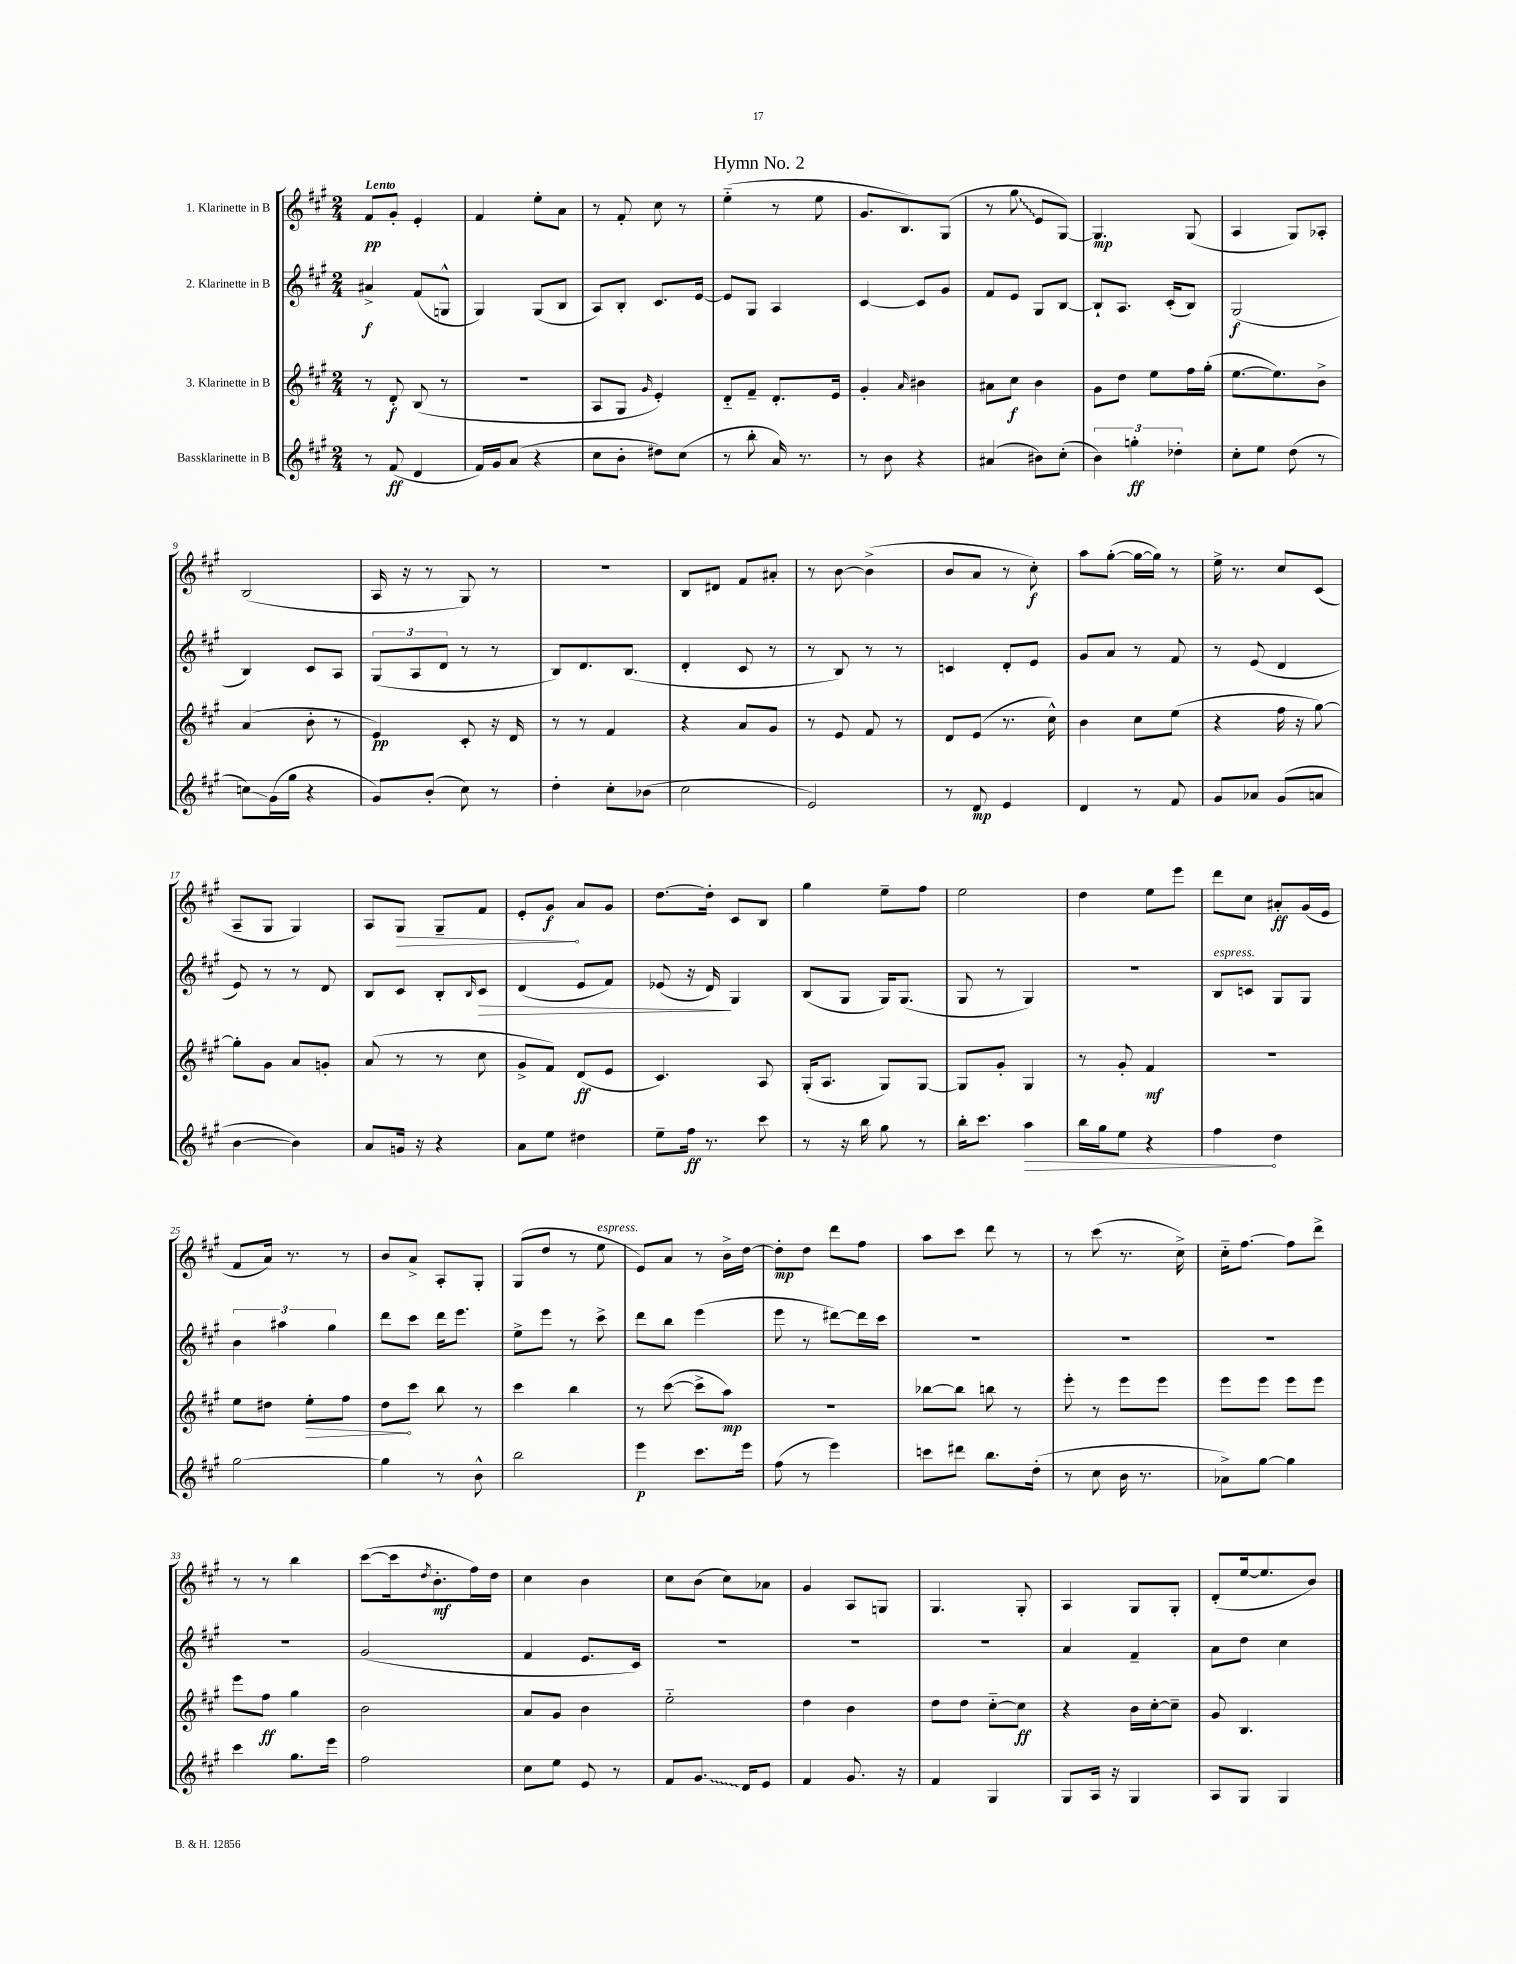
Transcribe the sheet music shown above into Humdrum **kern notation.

**kern	**kern	**kern	**kern
*staff4	*staff3	*staff2	*staff1
*clefG2	*clefG2	*clefG2	*clefG2
*k[f#c#g#]	*k[f#c#g#]	*k[f#c#g#]	*k[f#c#g#]
*M2/4	*M2/4	*M2/4	*M2/4
8r	8r	4a#^/	8f#/L
(8f#/	8d'/	.	8g#'/J
4d/	(8B/	(8f#/L	4e'/
.	8r	8G^^/J	.
=	=	=	=
16f#/LL)	2r	4G#/)	4f#/
16g#/J	.	.	.
(8a/J	.	.	.
4r	.	(8G#/L	8ee'\L
.	.	8B/J	8a\J
=	=	=	=
8cc#\L	8A/L	8A/L)	8r
8b'\J	8G#/J	8B'/J	8f#'/
.	16qqg#/	.	.
8dd#\L)	4e'/)	8.c#/L	8cc#\
(8cc#\J	.	.	8r
.	.	[16e/Jk	.
=	=	=	=
8r	8d'~/L	8e/]L	(4ee'~\
8bb'\	8f#~/J	8G#/J	.
16a/)	8.d'/L	4A/	8r
8.r	.	.	.
.	.	.	8ee\
.	16e/Jk	.	.
=	=	=	=
8r	4g#'/	[4c#/	8.g#/L
8b\	.	.	.
.	.	.	8.B/)
.	16qqa/	.	.
4r	4b#\	8c#/]L	.
.	.	8g#/J	(8G#/J
=	=	=	=
(4a#/	8a#\L	8f#/L	8r
.	8cc#\J	8e/J	8gg#\
8b#\L)	4b\	8G#/L	8e/L
(8cc#'\J	.	[8B/J	[8G#/J)
=	=	=	=
6b\)	8g#\L	8B`/]L	4.G#/]
.	8dd\J	8.A/J	.
6gg'\	.	.	.
.	8ee\L	.	.
.	.	(16c#'/LK	.
6dd-'\	.	.	.
.	16ff#\L	8B/J)	(8G#/
.	(16gg#'\JJ	.	.
=	=	=	=
8cc#'\L	[8.ee\L	(2G#/	4A/
8ee\J	.	.	.
.	8.ee\])	.	.
(8dd\	.	.	8G#/L)
8r	8b^\J	.	8A-'/J
=	=	=	=
8cc\L)	(4a/	4B/)	(2B/
(16g#\L	.	.	.
16gg#\JJ	.	.	.
4r	8b'\	8c#/L	.
.	8r	8A/J	.
=	=	=	=
8g#/L)	4e/)	(12G#/L	16A/
.	.	.	16r
.	.	12A/	.
(8b'/J	.	.	8r
.	.	12d/J	.
8cc#\)	8c#'/	8r	8G#/)
8r	16r	8r	8r
.	16d/	.	.
=	=	=	=
4dd'\	8r	8B/L)	2r
.	8r	8.d/	.
8cc#'\L	4f#/	.	.
.	.	(8.B/J	.
(8b-\J	.	.	.
=	=	=	=
2cc#\	4r	4d'/	8B/L
.	.	.	8d#/J
.	8a/L	8c#/	8f#/L
.	8g#/J	8r	8a#'/J
=	=	=	=
2e/)	8r	8r	8r
.	8e/	8B/)	[8b\
.	8f#/	8r	(4b^\]
.	8r	8r	.
=	=	=	=
8r	8d/L	4c/	8b/L
8d/	(8e/J	.	8a/J
4e/	8.r	8d'/L	8r
.	.	8e/J	8cc#'\)
.	16cc#^^\)	.	.
=	=	=	=
4d/	4b\	8g#/L	8aa\L
.	.	8a/J	([8gg#'\J
8r	8cc#\L	8r	16gg#\_LL
.	.	.	16gg#\]JJ)
8f#/	(8ee\J	8f#/	8r
=	=	=	=
8g#/L	4r	8r	16ee^\
.	.	.	8.r
8a-/J	.	(8e/	.
(8g#/L	16ff#\	4d/	8cc#/L
.	16r	.	.
8a/J	[8gg#\)	.	(8c#/J
=	=	=	=
[4b\	8gg#'\]L	8e/)	8A~/L
.	8g#\J	8r	8G#/J
4b\])	8a/L	8r	4G#/)
.	8g'/J	8d/	.
=	=	=	=
8a/L	(8a/	8B/L	8A/L
16g/Jk	8r	8c#/J	8G#/J
16r	.	.	.
4r	8r	8B'/L	8G#~/L
.	.	16qqB/	.
.	8cc#\	8c#/J	8f#/J
=	=	=	=
8a\L	8g#^/L	(4d/	8e'/L
8ee\J	8f#/J)	.	8g#/J
4dd#\	(8d/L	8e/L	8a/L
.	8e/J	8f#/J)	8g#/J
=	=	=	=
8ee~\L	4.c#/)	(8e-/	[8.dd\L
16ff#\Jk	.	16r	.
8.r	.	16d/)	16dd'\]Jk
.	.	4G#/	8c#/L
8ccc#\	8A/	.	8B/J
=	=	=	=
8r	(16G#'/LK	(8B/L	4gg#\
.	8.A/J	.	.
16r	.	8G#/J	.
16bb\	.	.	.
8gg#\	8G#/L)	16G#/LK)	8ee~\L
.	.	(8.G#/J	.
8r	[8G#/J	.	8ff#\J
=	=	=	=
16bb'\LK	8G#/]L	8G#/	2ee\
8.ccc#\J	.	.	.
.	8g#'/J	8r	.
4aa\	4G#/	4G#/)	.
=	=	=	=
16bb\LL	8r	2r	4dd\
16gg#\J	.	.	.
8ee\J	8g#'/	.	.
4r	4f#/	.	8ee\L
.	.	.	8eee\J
=	=	=	=
4ff#\	2r	8B/L	8ddd\L
.	.	8c/J	8cc#\J
4dd\	.	8G#/L	8a#'/L
.	.	8G#/J	(16g#/L
.	.	.	16e/JJ
=	=	=	=
[2gg#\	8ee\L	6b\	8f#/L
.	8dd#\J	.	16a/Jk)
.	.	6aa#\	.
.	.	.	8.r
.	8ee'\L	.	.
.	.	6gg#\	.
.	8ff#\J	.	8r
=	=	=	=
4gg#\]	8dd\L	8ddd\L	8b/L
.	8ccc#\J	8ccc#\J	8a^/J
8r	8bb\	16ddd\LK	8A'/L
.	.	8.eee\J	.
8b^^\	8r	.	8G#'/J
=	=	=	=
2bb\	4ccc#\	8ee^\L	(8G#/L
.	.	8eee\J	8dd/J
.	4bb\	8r	8r
.	.	8ccc#^\	8ee\
=	=	=	=
4eee\	8r	8ddd\L	8e/L)
.	([8ccc#\	8bb\J	8a/J
8.ccc#\L	8ccc#^\]L	(4eee\	8r
.	8aa\J)	.	16b^\LL
16eee\Jk	.	.	[16dd\JJ
=	=	=	=
(8ff#\	2r	8eee\	8dd'\]L
8r	.	8r	8dd\J
4eee\)	.	[8ddd#\L)	8ddd\L
.	.	16ddd#\]L	8ff#\J
.	.	16ccc#\JJ	.
=	=	=	=
8ccc\L	[8bb-\L	2r	8aa\L
8ddd#\J	8bb-\]J	.	8ccc#\J
8.bb\L	8bb\	.	8ddd\
.	8r	.	8r
(16dd'\Jk	.	.	.
=	=	=	=
8r	8eee'\	2r	8r
8cc#\	8r	.	(8ccc#\
16b\	8eee\L	.	8.r
8.r	.	.	.
.	8eee\J	.	.
.	.	.	16cc#^\)
=	=	=	=
8a-^\L)	8eee\L	2r	16cc#'~\LK
.	.	.	[8.ff#\J
[8gg#\J	8eee\J	.	.
4gg#\]	8eee\L	.	8ff#\]L
.	8eee\J	.	8ddd^\J
=	=	=	=
4ccc#\	8eee\L	2r	8r
.	8ff#\J	.	8r
8.gg#\L	4gg#\	.	4bb\
16eee\Jk	.	.	.
=	=	=	=
2ff#\	2b\	(2g#/	([8ccc#\L
.	.	.	16ccc#\]k
.	.	.	8qdd/
.	.	.	8.b'\
.	.	.	16ff#\L)
.	.	.	16dd\JJ
=	=	=	=
8cc#\L	8a/L	4f#/	4cc#\
8ee\J	8g#/J	.	.
8e/	4b\	8.e/L	4b\
8r	.	.	.
.	.	16c#/Jk)	.
=	=	=	=
8f#/L	2ee'~\	2r	8cc#\L
8.g#/J	.	.	(8b\J
.	.	.	8cc#\L)
16d/LK	.	.	.
8e/J	.	.	8a-\J
=	=	=	=
4f#/	4dd\	2r	4g#/
8.g#/	4b\	.	8A/L
.	.	.	8G/J
16r	.	.	.
=	=	=	=
4f#/	8dd\L	2r	4.G#/
.	8dd\J	.	.
4G#/	[8cc#'~\L	.	.
.	8cc#\]J	.	8G#'/
=	=	=	=
8G#/L	4r	4a/	4A/
16A/Jk	.	.	.
16r	.	.	.
4G#/	16b\LL	4f#~/	8G#/L
.	[16cc#'\J	.	.
.	8cc#~\]J	.	8G#'/J
=	=	=	=
8A/L	8g#/	8a\L	(8d'/L
8G#/J	4.B/	8dd\J	[16ee/k
.	.	.	8.ee/]
4G#/	.	4cc#\	.
.	.	.	8b/J)
==	==	==	==
*-	*-	*-	*-
